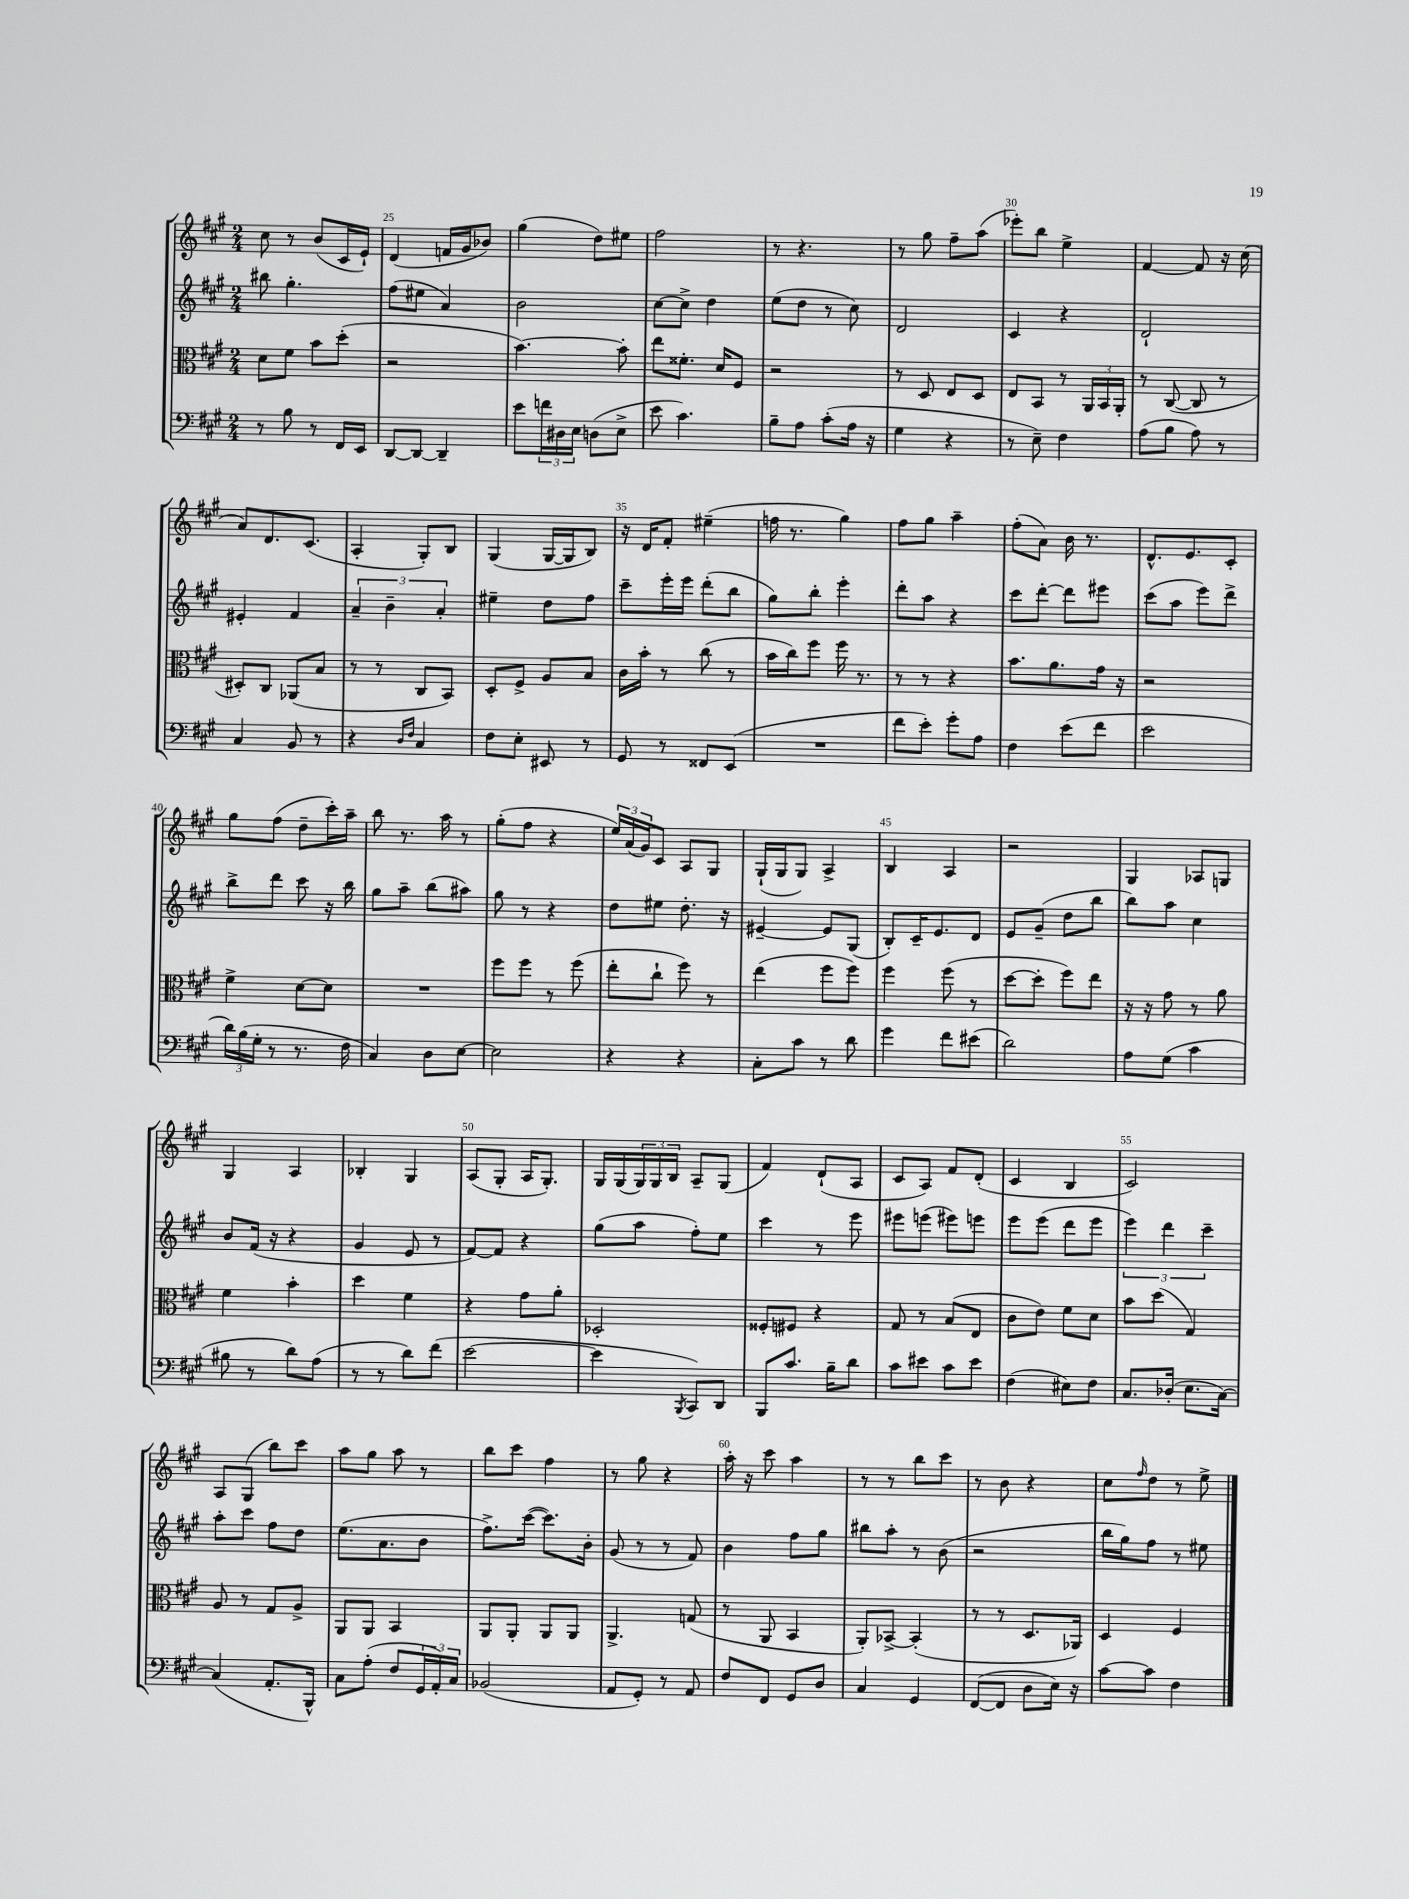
<<
\new StaffGroup <<
\new Staff = "s0" {
    \clef treble \key a \major \numericTimeSignature \time 2/4
    cis''8 r8 b'8( cis'16 e'16-!) |
    d'4( f'16 gis'16 bes'8) |
    gis''4( d''8) eis''8 |
    fis''2 |
    r8 r4. |
    r8 gis''8 fis''8-- a''8( |
    ees'''8-.) b''8 e''4-> |
    fis'4~ fis'8 r16 cis''16( |
    a'8) d'8. cis'8.( |
    a4-. gis8-.) b8 |
    gis4( gis16~ gis16 b8) |
    r16 d'16 fis'8-. eis''4--( |
    f''16 r8. gis''4) |
    fis''8 gis''8 a''4-- |
    fis''8-.( a'8) b'16 r8. |
    d'8.-^ e'8. cis'8-. |
    gis''8 fis''8( d''8-- cis'''16-.) a''16-- |
    b''8 r8. a''16 r8 |
    gis''8-.( fis''8 r4 |
    \tuplet 3/2 { e''16) a'16( gis'16) } cis'8 a8 gis8 |
    gis16-!( gis16 gis8) a4-> |
    b4 a4 |
    r2 |
    gis4 aes8 g8 |
    gis4 a4 |
    bes4-. gis4 |
    a8( gis8-. a16 gis8.-.) |
    gis16 gis16( \tuplet 3/2 { gis16) gis16 b16 } a8-- gis8( |
    fis'4) d'8-!( a8 |
    cis'8 a8) fis'8 d'8-.( |
    cis'4 b4 |
    cis'2) |
    a8 gis8( b''8) cis'''8 |
    a''8 gis''8 a''8 r8 |
    b''8 cis'''8 fis''4 |
    r8 gis''8 r4 |
    a''16-. r16 cis'''8 a''4 |
    r8 r8 b''8 cis'''8 |
    r8 b'8 r4 |
    cis''8 \grace { fis''16 } d''8 r8 e''8-> \bar "|." |
}
\new Staff = "s1" {
    \clef treble \key a \major \numericTimeSignature \time 2/4
    bis''8 gis''4.-. |
    fis''8( eis''8 a'4) |
    b'2 |
    cis''8~ cis''8-> d''4 |
    e''8( d''8 r8 cis''8) |
    d'2 |
    cis'4 r4 |
    d'2-! |
    eis'4-. fis'4 |
    \tuplet 3/2 { a'4-- b'4-- a'4-. } |
    eis''4-- d''8 fis''8 |
    cis'''8-- e'''16-. e'''16 d'''8-.( b''8 |
    gis''8) b''8-. e'''4-. |
    d'''8-. a''8 r4 |
    cis'''8 d'''8~-. d'''8 eis'''8 |
    cis'''8( a''8 e'''8) d'''8-> |
    b''8-> d'''8 cis'''8 r16 b''16 |
    gis''8 a''8-- b''8( ais''8) |
    gis''8 r8 r4 |
    d''8 eis''8 d''8.-. r16 |
    eis'4~-- eis'8 gis8( |
    b8-.) cis'16-- e'8. d'8 |
    e'8 gis'8--( d''8 b''8 |
    b''8) a''8 cis''4 |
    b'8 fis'16( r16 r4 |
    gis'4 e'8 r8 |
    fis'8~) fis'8 r4 |
    gis''8( a''8 fis''8-.) e''8 |
    cis'''4 r8 e'''8 |
    eis'''8 e'''8( eis'''8) e'''8 |
    e'''8 e'''8( d'''8 e'''8 |
    \tuplet 3/2 { e'''4) d'''4 cis'''4-- } |
    a''8-. cis'''8 fis''8 d''8 |
    e''8.( a'8. b'8 |
    fis''8.->) cis'''16~( cis'''8.) b'16-. |
    gis'8( r8 r8 fis'8) |
    b'4 fis''8 gis''8 |
    bis''8 a''8-. r8 b'8( |
    r2 |
    b''16 gis''16) fis''8 r8 eis''8 \bar "|." |
}
\new Staff = "s2" {
    \clef alto \key a \major \numericTimeSignature \time 2/4
    d'8 fis'8 b'8 d''8-.( |
    r2 |
    b'4.~) b'8-. |
    e''8 fisis'8.-. d'16 fis8 |
    r2 |
    r8 d8 e8 d8 |
    e8 b,8 r8 \tuplet 3/2 { a,16 b,16 a,16-. } |
    r8 cis8~( cis8 r8 |
    dis8-.) cis8 aes,8( b8 |
    r8 r8 cis8 b,8) |
    d8-. fis8-> a8 b8 |
    cis'16 b'16-. r8 cis''8( r8 |
    b'16 cis''16) fis''8 fis''16 r8. |
    r8 r8 r4 |
    b'8. a'8. gis'16 r16 |
    r2 |
    fis'4-> d'8~ d'8 |
    R2 |
    fis''8 fis''8 r8 fis''8( |
    e''8-. cis''8-! fis''8) r8 |
    e''4( fis''8 fis''8) |
    fis''4 fis''8( r8 |
    d''8~ d''8-. fis''8) e''8 |
    r16 r16 gis'8 r8 a'8 |
    fis'4 b'4-. |
    d''4 fis'4 |
    r4 gis'8 a'8-. |
    des2-. |
    fisis8-. fis8 r4 |
    gis8 r8 b8( e8 |
    cis'8 e'8) fis'8 d'8 |
    b'8 d''8( gis4) |
    a8 r8 gis8 a8-> |
    a,8 a,8 b,4 |
    a,8 a,8-. a,8 a,8 |
    a,4.-> g8( |
    r8 a,8 b,4 |
    a,8-.) bes,8~-> bes,4-.( |
    r8 r8 d8. aes,16) |
    d4 fis4 \bar "|." |
}
\new Staff = "s3" {
    \clef bass \key a \major \numericTimeSignature \time 2/4
    r8 b8 r8 fis,16 e,16 |
    d,8~ d,8~ d,4-- |
    e'8 \tuplet 3/2 { f'16 dis16 e16 } d8( e8-> |
    e'8 cis'4.) |
    b8-- a8 cis'8-.( a16 r16 |
    gis4 r4 |
    r8 e8--) fis4 |
    a8( b8 a8) r8 |
    cis4 b,8 r8 |
    r4 \grace { d16 fis16 } cis4 |
    fis8 e8-. eis,8 r8 |
    gis,8 r8 fisis,8 e,8( |
    R2 |
    fis'8 e'8-.) gis'8-. a8 |
    fis4 e'8( fis'8 |
    e'2 |
    \tuplet 3/2 { d'16) b16( gis16-. } r8 r8. fis16 |
    cis4) d8 e8~ |
    e2 |
    r4 r4 |
    cis8-. cis'8 r8 d'8 |
    gis'4 fis'8 eis'8( |
    d'2) |
    a8 gis8( cis'4 |
    bis8 r8 d'8) a8( |
    r8 r8 d'8) fis'8( |
    e'2~ |
    e'4 \acciaccatura { b,,8 } cis,8) d,8 |
    b,,8 cis'8. b16-- d'8 |
    cis'8 eis'8 cis'8 eis'8 |
    fis4( eis8) fis8 |
    cis8. des16-.( e8. cis16~) |
    cis4( a,8.-. b,,16-^) |
    cis8 a8-.( fis8 \tuplet 3/2 { gis,16 a,16-.) cis16 } |
    bes,2( |
    a,8 gis,8-.) r8 a,8 |
    fis8 fis,8 gis,8 d8 |
    cis4 gis,4 |
    fis,8~( fis,8 d8 e16) r16 |
    cis'8~ cis'8 fis4 \bar "|." |
}
>>
>>
\layout { \context { \Score currentBarNumber = #24 \override BarNumber.break-visibility = ##(#f #t #t) barNumberVisibility = #(every-nth-bar-number-visible 5) } }
